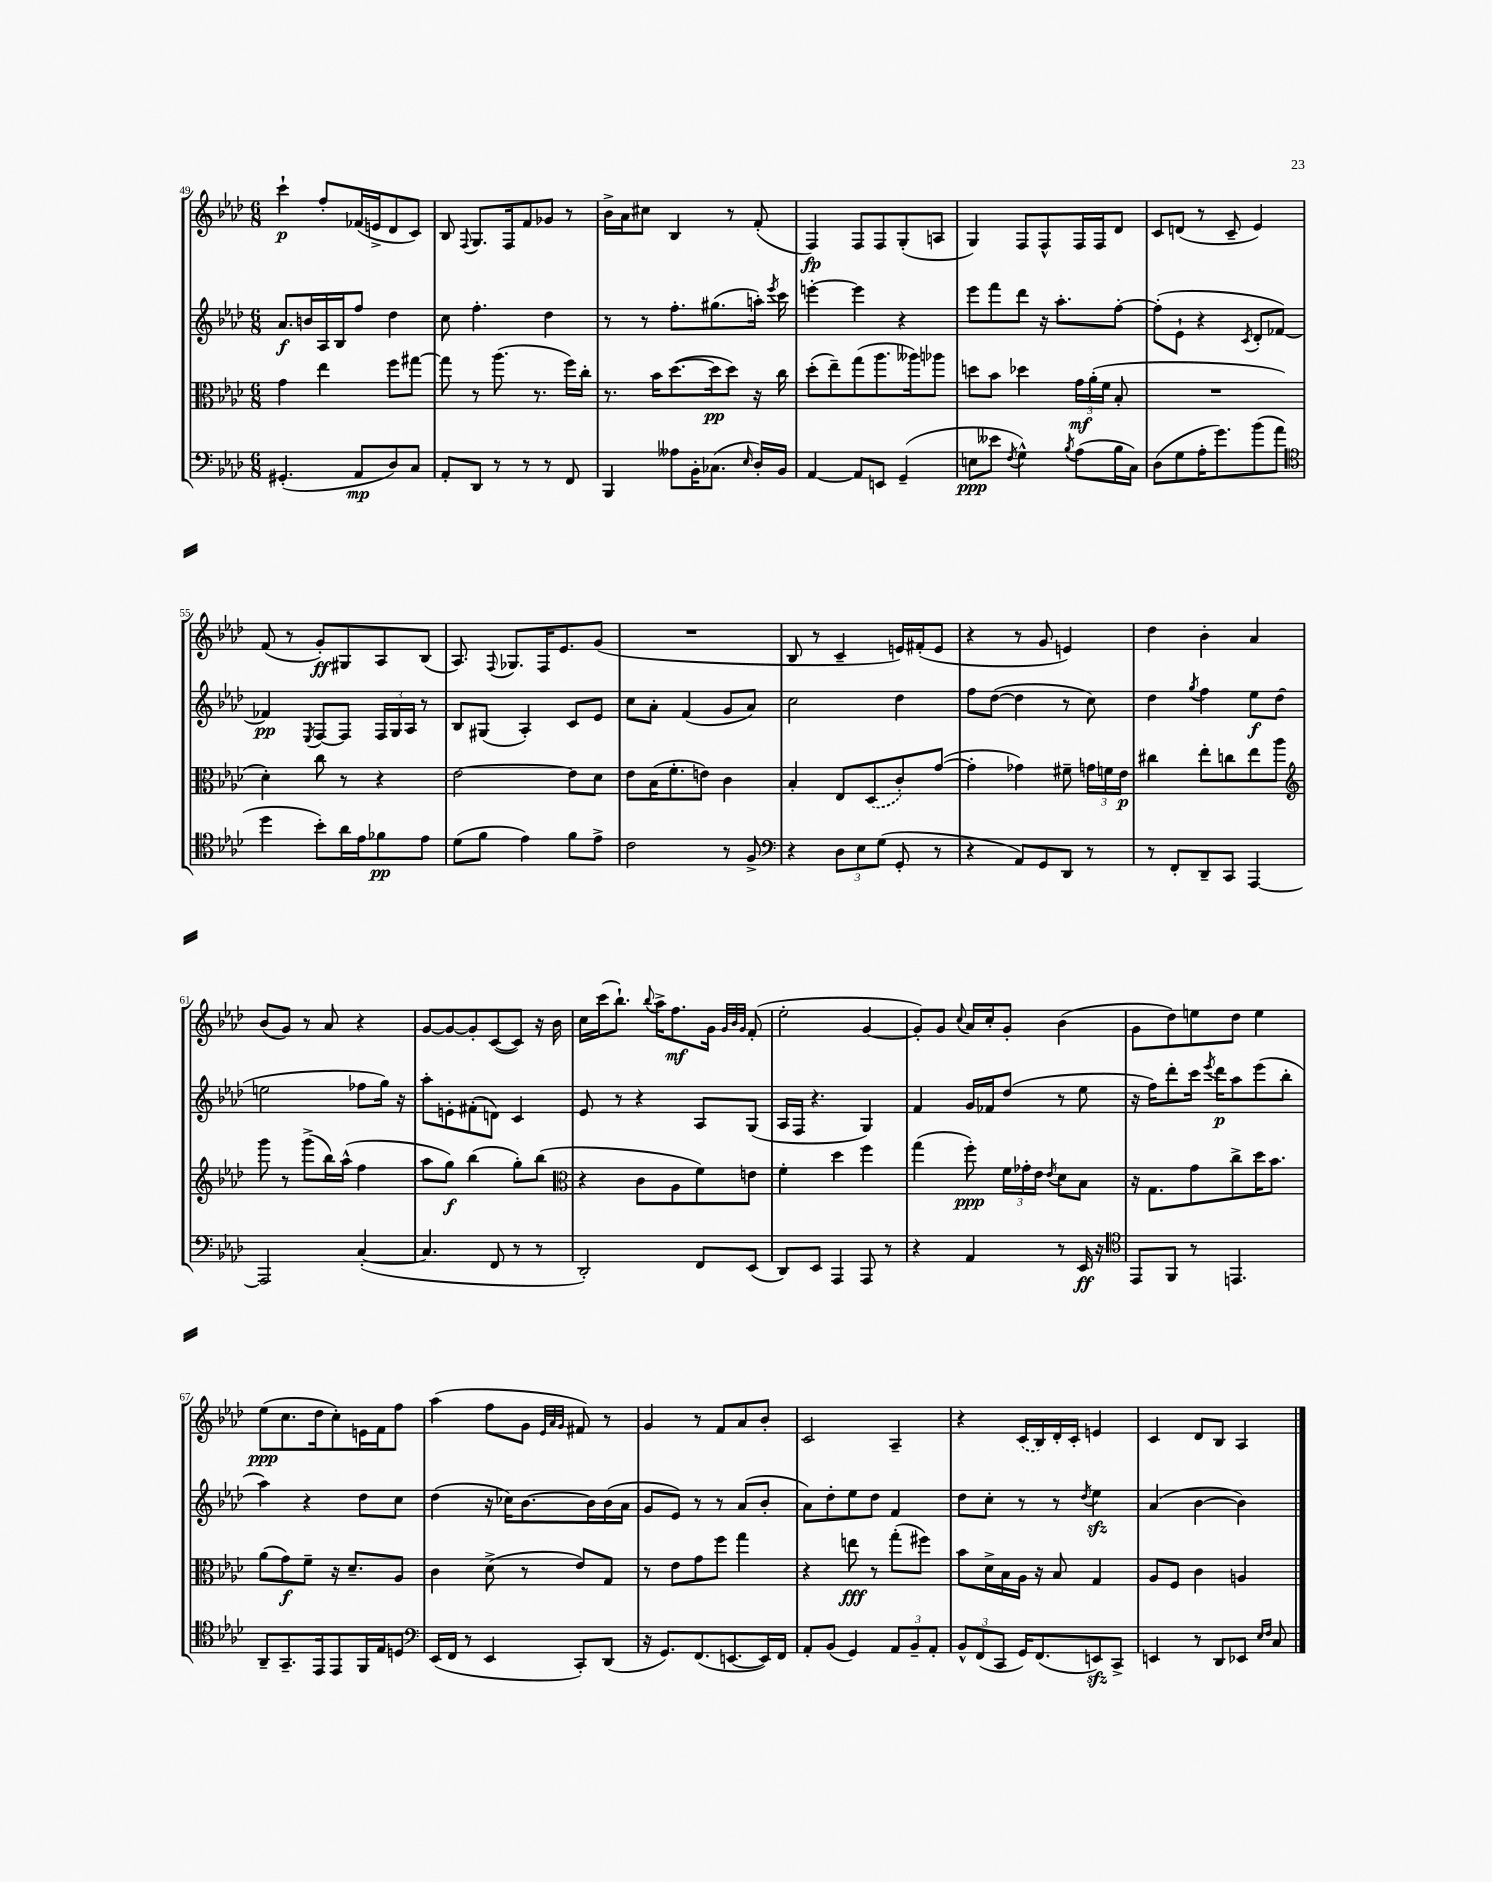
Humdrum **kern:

**kern	**kern	**kern	**kern
*staff4	*staff3	*staff2	*staff1
*clefF4	*clefC3	*clefG2	*clefG2
*k[b-e-a-d-]	*k[b-e-a-d-]	*k[b-e-a-d-]	*k[b-e-a-d-]
*M6/8	*M6/8	*M6/8	*M6/8
(4.GG#'	4g	8.a-	4ccc`
.	.	16b	.
.	4ee-	16A-	8ff'
.	.	16B-	.
8AA-	.	8ff	(16f-
.	.	.	16e^
8D-)	8ff	4dd-	8d-
8C	[8gg#	.	8c)
=	=	=	=
8AA-'	8gg#]	8cc	8B-
.	.	.	8qqF
8DD-	8r	4.ff'	8.G
8r	(8.aa-	.	.
.	.	.	16F
8r	.	.	8f
.	8.r	.	.
8r	.	4dd-	8g-
8FF	16ff)	.	8r
.	16cc'	.	.
=	=	=	=
4BBB-	8.r	8r	16b-^
.	.	.	16a-
.	.	8r	8cc#
.	16b-	.	.
8A--	([8.dd-	8.ff'	4B-
16BB-'	.	.	.
(8.C-	16dd-]	(8.gg#	.
.	8dd-)	.	8r
16qqE-	.	.	.
16D-')	16r	16aa')	(8f'
.	.	8qeee-	.
16BB-	16cc	16ccc	.
=	=	=	=
[4AA-	(8dd-'	[4eee'	4F)
.	8ee-~)	.	.
8AA-]	(8gg	4eee]	8F
8EE	8.aa-	.	8F
(4GG~	.	4r	(8G'
.	16aa--)	.	.
.	8aa-	.	8A
=	=	=	=
8E	8dd	8eee-	4G)
8e--	8b-	8fff	.
8qF	.	.	.
4G^^)	4dd-	8ddd-	8F
.	.	16r	8F^^
.	.	8.aa-'	.
8qB-	.	.	.
(8A-	24g	.	16F
.	(24a-'	.	.
.	.	.	16F
.	24f	.	.
16B-	8B-'	[8ff'	8d-
16C)	.	.	.
=	=	=	=
(8D-	2.r	(8ff']	8c
8G	.	8e-`	(8d
16A-'	.	4r	8r
8.g)	.	.	.
.	.	.	8c~
.	.	8qc	.
(8b-	.	8d-'	4e-)
8a-	.	[8f-)	.
=	=	=	=
*clefC4	*	*	*
4dd-	4d-')	4f-]	(8f
.	.	.	8r
.	.	8qE-	.
8b-')	8cc	[8F	8g')
16a-	8r	8F]	8G#
16e-	.	.	.
8f-	4r	24F	8A-
.	.	24G	.
.	.	24A-	.
8e-	.	8r	(8B-
=	=	=	=
(8d-	[2e-	8B-	8.A-)
8f	.	(8G#	.
.	.	.	8qqF
.	.	.	8.G-
4e-)	.	4A-')	.
.	.	.	16F
.	.	.	8.e-
8f	8e-]	8c	.
8e-^	8d-	8e-	(8g
=	=	=	=
2c	8e-	8cc	2.r
.	(16B-	8a-'	.
.	8.f'	.	.
.	.	(4f	.
.	8e)	.	.
8r	4c	8g	.
8F^	.	8a-)	.
=	=	=	=
*clefF4	*	*	*
4r	4B-'	2cc	8B-
.	.	.	8r
12D-	8E-	.	4c~
12E-	.	.	.
.	(8D-	.	.
(12G	.	.	.
8GG'	8c')	4dd-	16e)
.	.	.	(16f#'
8r	([8g	.	8e
=	=	=	=
4r	4g']	8ff	4r
.	.	([8dd-	.
8AA-)	4g-)	4dd-]	8r
8GG	.	.	8g
8DD-	8f#~	8r	4e)
8r	24g	8cc)	.
.	24f	.	.
.	24e-	.	.
=	=	=	=
8r	4cc#	4dd-	4dd-
8FF'	.	.	.
.	.	8qgg	.
8DD-~	8ee-'	4ff	4b-'
8CC	8cc	.	.
[4AAA-	8ee-	8ee-	4a-
.	8aa-	(8dd-	.
=	=	=	=
*	*clefG2	*	*
2AAA-]	8ggg	2ee	(8b-
.	8r	.	8g)
.	(8ggg^	.	8r
.	16bb-)	.	8a-
.	(16aa-^^	.	.
([4C'	4ff	8ff-	4r
.	.	16gg)	.
.	.	16r	.
=	=	=	=
4.C]	8aa-	8aa-'	[8g
.	8gg)	8e'	8g_
.	(4bb-	(8f#'	8g']
8FF	.	8d)	([8c
8r	8gg')	4c	8c])
8r	(8bb-	.	16r
.	.	.	16b-
=	=	=	=
*	*clefC3	*	*
2DD-')	4r	8e-	16cc
.	.	.	(16ccc
.	.	8r	8.bb-`)
.	8c	4r	.
.	.	.	8qqbb-
.	.	.	16aa-^
.	8A-	.	8.ff
8FF	8f)	8A-	.
.	.	.	16g
.	.	.	32qqg
.	.	.	32qqb-
.	.	.	32qqg
(8EE-	8e	(8G	(8f'
=	=	=	=
8DD-)	4f'	16A-	2ee-'
.	.	16F	.
8EE-	.	4.r	.
4AAA-	4dd-	.	.
8AAA-	4ff	4G)	[4g
8r	.	.	.
=	=	=	=
4r	(4gg	4f	8g'])
.	.	.	8g
.	.	.	8qqcc
4AA-	8ff')	16g	16a-
.	.	16f-	16cc'
.	24f	(8dd-	8g'
.	24g-'	.	.
.	24e-	.	.
.	8qe-	.	.
8r	8d-	8r	(4b-
16EE-	8B-	8ee-	.
16r	.	.	.
=	=	=	=
*clefC4	*	*	*
8EE-	16r	16r	8g
.	8.G	16ff)	.
8FF	.	8ddd-'	8dd-)
8r	8g	16ccc	8ee
.	.	8qeee-	.
.	.	16ddd-	.
4.EE	8cc^	8aa-	8dd-
.	16dd-	(8eee-	4ee
.	8.b-	.	.
.	.	8bb-'	.
=	=	=	=
8AA-~	(8a-	4aa-)	(8ee-
8.GG~	8g)	.	8.cc
.	8f~	4r	.
16EE-	.	.	16dd-
8EE-	16r	.	8cc')
.	8.d-~	.	.
16FF	.	8dd-	16e
16E-	.	.	16f
8D	8A-	8cc	8ff
=	=	=	=
*clefF4	*	*	*
(16EE-	4c	(4dd-	(4aa-
16FF	.	.	.
8r	.	.	.
4EE-	(8d-^	16r	8ff
.	.	16cc-)	.
.	8r	[8.b-	8g
.	.	.	32qqe-
.	.	.	32qqa-
.	.	.	32qqg
8CC')	8e-)	.	8f#)
.	.	16b-]	.
(8DD-	8G	(16b-	8r
.	.	16a-	.
=	=	=	=
16r	8r	8g	4g
8.GG)	.	.	.
.	8e-	8e-)	.
(8.FF	8g	8r	8r
.	8ff	8r	8f
[8.EE	.	.	.
.	4gg	(8a-	8a-
16EE])	.	8b-'	8b-'
16FF	.	.	.
=	=	=	=
8AA-'	4r	8a-)	2c
(8BB-	.	8dd-'	.
4GG)	8ee	8ee-	.
.	8r	8dd-	.
12AA-	(8gg'	4f	4A-~
12BB-~	.	.	.
.	8ff#)	.	.
12AA-'	.	.	.
=	=	=	=
12BB-^^	8b-	8dd-	4r
(12FF	.	.	.
.	16d-^	8cc'	.
12CC	.	.	.
.	16B-	.	.
16GG)	16A-	8r	(16c
(8.FF	16r	.	16B-)
.	8B-	8r	16d-'
.	.	.	16c'
.	.	8qdd-	.
8EE)	4G	4ee-	4e
8CC^	.	.	.
=	=	=	=
4EE	8A-	(4a-	4c
.	8F	.	.
8r	4c	[4b-	8d-
8DD-	.	.	8B-
8EE-	4A	4b-])	4A-
16qqE-	.	.	.
16qqF	.	.	.
8C	.	.	.
==	==	==	==
*-	*-	*-	*-
